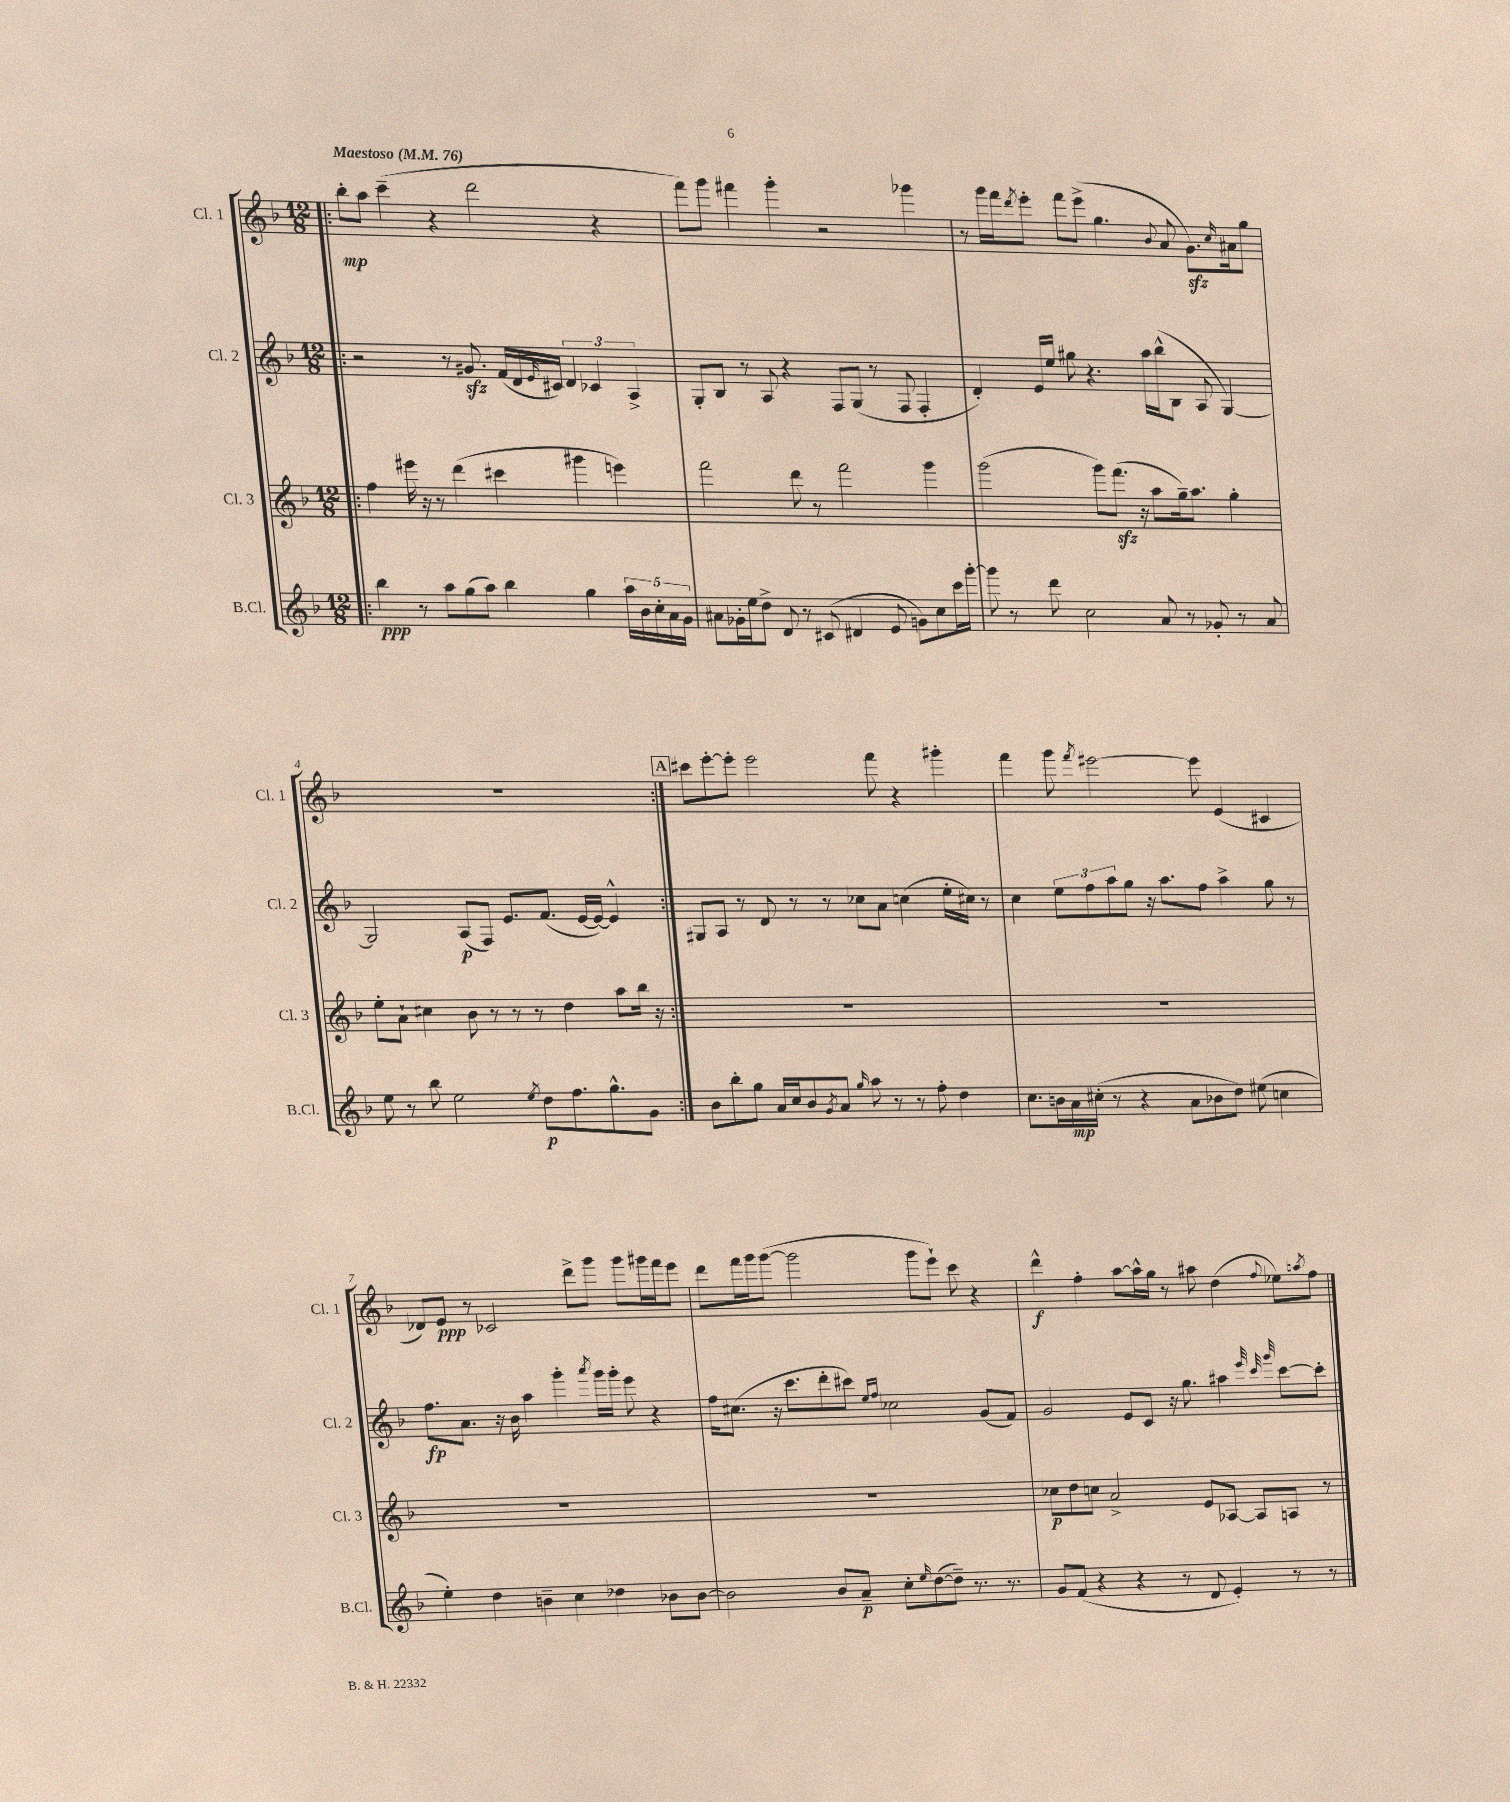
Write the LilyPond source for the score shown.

<<
\new StaffGroup <<
\new Staff = "s0" \with { instrumentName = "Cl. 1" shortInstrumentName = "Cl. 1" } {
    \clef treble \key f \major \numericTimeSignature \time 12/8 \tempo "Maestoso" 4 = 76
    \repeat volta 2 { \bar ".|:" bes''8-.\mp a''8 c'''4--( r4 d'''2 r4 |
    f'''8) g'''8 fis'''4 g'''4-. r2 ges'''4 |
    r8 g'''16 f'''16 \acciaccatura { d'''8 } e'''8-. f'''8 e'''8->( g''4. \appoggiatura { bes'8 } a'8 g'8.\sfz) \grace { c''16 } ais'16 g''8 |
    R1. | }
    \mark \markup { \box "A" } cis'''8 e'''8~-. e'''8-. e'''2 f'''8 r4 gis'''4-. |
    f'''4 g'''8 \acciaccatura { f'''8 } eis'''2~ eis'''8 e'4( cis'4 |
    des'8) e'8\ppp r8 ces'2 d'''8-> g'''8 g'''8 gis'''16 f'''16 e'''8 |
    d'''8 f'''16 g'''16 g'''8~( g'''2 g'''8 e'''8-!) c'''8 r4 |
    d'''4-^\f f''4-. a''8~ a''16-^ g''16 r8 ais''8 d''4( \appoggiatura { f''8 } ees''8) \acciaccatura { a''8 } f''8 \bar "|." |
}
\new Staff = "s1" \with { instrumentName = "Cl. 2" shortInstrumentName = "Cl. 2" } {
    \clef treble \key f \major \numericTimeSignature \time 12/8
    \repeat volta 2 { \bar ".|:" r2 r8 gis'8.\sfz f'16( d'16 \grace { e'16 } cis'16) \tuplet 3/2 { d'4 ces'4 a4-> } |
    g8-. bes8 r8 a8 r4 f8 g8( r8 f8 f4-. |
    d'4-.) e'16 e''16 gis''8 r4. a''16 bes''16-^( bes8 a8 g4~) |
    g2 a8\p( f8) e'8. f'8.( e'16~ e'16~) e'4-^ | }
    \mark \markup { \box "A" } gis8 a8 r8 d'8 r8 r8 ces''8 a'8 c''4( e''16-. cis''16) r8 |
    c''4 \tuplet 3/2 { e''8 f''8 a''8 } g''8 r16 a''8. f''8 a''4-> g''8 r8 |
    f''8.\fp a'8. r16 bes'16 a''4 g'''4-. \acciaccatura { a'''8 } g'''16 g'''16-. e'''8 r4 |
    f''16 cis''8.( r16 c'''8. d'''8-. cis'''8) \grace { e''16 f''16 } ces''2 g'8( f'8) |
    g'2 e'8 c'8 r16 g''8. ais''4 \grace { e'''32 c'''32 g'''32 } c'''8~ c'''8-. \bar "|." |
}
\new Staff = "s2" \with { instrumentName = "Cl. 3" shortInstrumentName = "Cl. 3" } {
    \clef treble \key f \major \numericTimeSignature \time 12/8
    \repeat volta 2 { \bar ".|:" f''4 eis'''16 r16 r8 d'''4( cis'''4 gis'''4 e'''4) |
    f'''2 d'''8 r8 f'''2 g'''4 |
    g'''2( g'''8) f'''8.\sfz( r16 a''8 g''16--) a''8. g''4-. |
    e''8-. a'8-! cis''4 bes'8 r8 r8 r8 d''4 a''8 bes''16 r16 | }
    \mark \markup { \box "A" } R1. |
    R1. |
    R1. |
    R1. |
    ces''8\p d''8 c''8 a'2-> e'8 aes8~ aes8 a8 r8 \bar "|." |
}
\new Staff = "s3" \with { instrumentName = "B.Cl." shortInstrumentName = "B.Cl." } {
    \clef treble \key f \major \numericTimeSignature \time 12/8
    \repeat volta 2 { \bar ".|:" bes''4\ppp r8 a''8 g''8( a''8) bes''4 g''4 \tuplet 5/4 { a''16 bes'16 c''16-. a'16 g'16 } |
    ais'8 ges'16-. e''16 d''8-> d'8 r8 cis'8( dis'4 e'8 g'8) c''8 c'''16 g'''16~-. |
    g'''8 r8 d'''8 c''2 a'8 r8 ges'8-. r8 a'8 |
    e''8 r8 bes''8 e''2 \acciaccatura { e''8 } d''8\p f''8. g''8.-^ g'8 | }
    \mark \markup { \box "A" } bes'8 bes''8-. g''8 a'16 c''16 bes'8 \acciaccatura { g'8 } a'8 \grace { g''16 } a''8 r8 r8 f''8-. d''4 |
    c''8. b'16 a'16\mp cis''16-.( r8 r4 a'8 bes'8 d''8) eis''8( c''4 |
    e''4-.) d''4 b'4-- c''4 des''4 bes'8 bes'8~ |
    bes'2 bes'8 a'8--\p c''8-. \grace { e''16 } d''8~( d''8--) r8. r8. |
    g'8 f'8( r4 r4 r8 d'8 e'4-.) r8 r8 \bar "|." |
}
>>
>>
